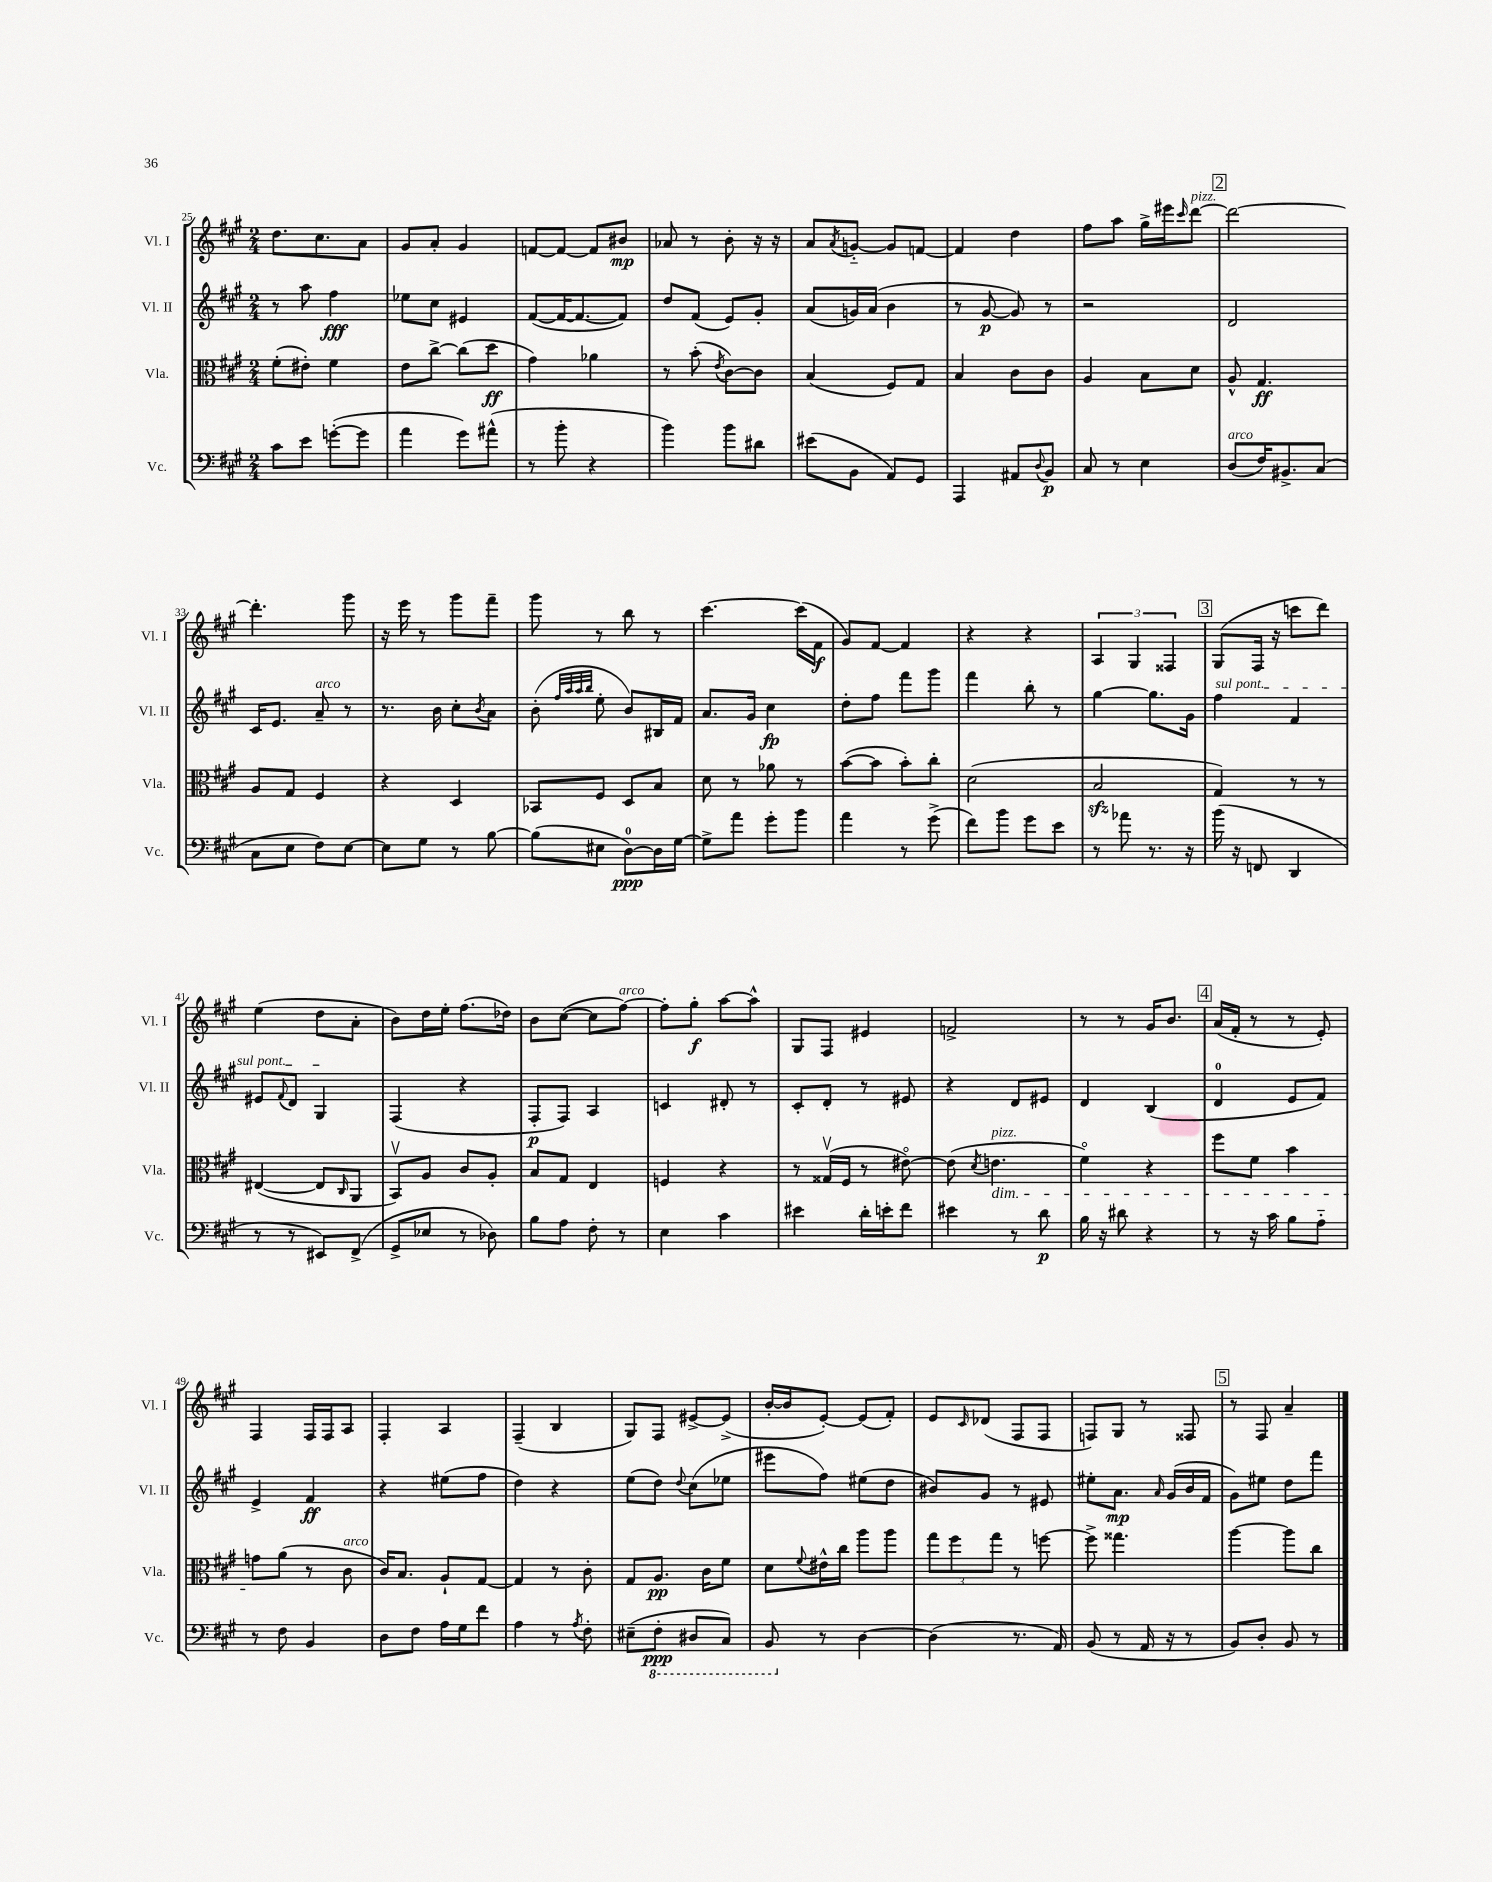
<<
\new StaffGroup <<
\new Staff = "s0" \with { instrumentName = "Vl. I" shortInstrumentName = "Vl. I" } {
    \clef treble \key a \major \numericTimeSignature \time 2/4
    d''8. cis''8. a'8 |
    gis'8 a'8-. gis'4 |
    f'8~ f'8~ f'8 bis'8\mp |
    aes'8 r8 b'8-. r16 r16 |
    a'8 \acciaccatura { a'8 } g'8~-_ g'8 f'8~ |
    f'4 d''4 |
    fis''8 a''8 gis''16-> eis'''16 \grace { cis'''16 } d'''8~^\markup { \italic "pizz." } |
    \mark \markup { \box "2" } d'''2~ |
    d'''4.-. gis'''8 |
    r16 e'''16 r8 gis'''8 fis'''8-- |
    gis'''8 r8 b''8 r8 |
    cis'''4.~ cis'''16( fis'16\f |
    gis'8) fis'8~ fis'4 |
    r4 r4 |
    \tuplet 3/2 { a4 gis4 fisis4 } |
    \mark \markup { \box "3" } gis8( fis16 r16 c'''8 d'''8) |
    e''4( d''8 a'8-. |
    b'8) d''16 e''16-. fis''8.( des''16) |
    b'8 cis''8~( cis''8 fis''8~^\markup { \italic "arco" }) |
    fis''8-. gis''8-.\f a''8~ a''8-^ |
    gis8 fis8 eis'4 |
    f'2-> |
    r8 r8 gis'16 b'8. |
    \mark \markup { \box "4" } a'16( fis'16-. r8 r8 e'8-.) |
    fis4 fis16 fis16 a8 |
    fis4-. a4 |
    fis4--( b4 |
    gis8) fis8 eis'8~-> eis'8->( |
    b'16~-. b'16 e'8~-.) e'8( fis'8-.) |
    e'8 \grace { cis'16 } des'8( fis8 fis8 |
    f8) gis8 r8 fisis8 |
    \mark \markup { \box "5" } r8 fis8 a'4-- \bar "|." |
}
\new Staff = "s1" \with { instrumentName = "Vl. II" shortInstrumentName = "Vl. II" } {
    \clef treble \key a \major \numericTimeSignature \time 2/4
    r8 a''8 fis''4\fff |
    ees''8 cis''8 eis'4 |
    fis'8~( fis'16~ fis'8.~ fis'8) |
    d''8 fis'8( e'8) gis'8-. |
    a'8( g'16) a'16( b'4 |
    r8 gis'8~\p gis'8) r8 |
    r2 |
    \mark \markup { \box "2" } d'2 |
    cis'16 e'8. a'8--^\markup { \italic "arco" } r8 |
    r8. b'16 cis''8-. \acciaccatura { b'8 } a'8 |
    b'8-.( \grace { fis''32 a''32 a''32 b''32 } e''8-. b'8) bis16 fis'16 |
    a'8. gis'16 cis''4\fp |
    d''8-. fis''8 fis'''8 gis'''8 |
    fis'''4 b''8-. r8 |
    gis''4~ gis''8. gis'16 |
    \mark \markup { \box "3" } \once \override TextSpanner.bound-details.left.text = \markup { \italic "sul pont." } fis''4\startTextSpan fis'4 |
    eis'8 \appoggiatura { fis'8 } d'8 gis4\stopTextSpan |
    fis4( r4 |
    fis8-.\p fis8) a4 |
    c'4 dis'8-. r8 |
    cis'8-. d'8-. r8 eis'8 |
    r4 d'8 eis'8 |
    d'4 b4( |
    \mark \markup { \box "4" } d'4-0 e'8 fis'8) |
    e'4-> fis'4\ff |
    r4 eis''8( fis''8 |
    d''4) r4 |
    e''8( d''8) \appoggiatura { d''8 } cis''8( ees''8 |
    eis'''8 fis''8) eis''8( d''8 |
    bis'8) gis'8 r8 eis'8 |
    eis''8-. a'8.\mp \grace { a'16 } gis'16( b'16 fis'16 |
    \mark \markup { \box "5" } gis'8) eis''8 d''8 fis'''8 \bar "|." |
}
\new Staff = "s2" \with { instrumentName = "Vla." shortInstrumentName = "Vla." } {
    \clef alto \key a \major \numericTimeSignature \time 2/4
    fis'8-.( eis'8-.) fis'4 |
    e'8 cis''8~-> cis''8( d''8\ff |
    gis'4) aes'4 |
    r8 b'8-.( \acciaccatura { e'8 } cis'8~) cis'8 |
    b4( fis8) gis8 |
    b4 cis'8 cis'8 |
    a4 b8 d'8 |
    \mark \markup { \box "2" } a8-^ gis4.\ff |
    a8 gis8 fis4 |
    r4 d4 |
    bes,8 fis8 d8 b8 |
    d'8 r8 aes'8 r8 |
    b'8~( b'8 b'8-.) cis''8-. |
    d'2( |
    b2\sfz |
    \mark \markup { \box "3" } gis4) r8 r8 |
    eis4~( eis8 \grace { cis16 } a,8 |
    b,8\upbow) a8 cis'8 a8-. |
    b8 gis8 e4 |
    f4 r4 |
    r8 gisis16\upbow( fis16 r8 eis'8~\flageolet) |
    eis'8( \acciaccatura { d'8 } e'4.\dim^\markup { \italic "pizz." } |
    fis'4\flageolet) r4 |
    \mark \markup { \box "4" } fis''8 fis'8 b'4 |
    g'8\! a'8( r8 cis'8^\markup { \italic "arco" } |
    cis'16) b8. a8-! gis8~ |
    gis4 r8 cis'8-. |
    gis8 a8.\pp cis'16 fis'8 |
    d'8 \appoggiatura { fis'8 } eis'16-^ cis''16 a''8 a''8 |
    \tuplet 3/2 { gis''8 fis''8 gis''8 } r8 f''8~ |
    f''8-> gisis''4. |
    \mark \markup { \box "5" } a''4~ a''8 cis''8 \bar "|." |
}
\new Staff = "s3" \with { instrumentName = "Vc." shortInstrumentName = "Vc." } {
    \clef bass \key a \major \numericTimeSignature \time 2/4
    cis'8 e'8 g'8~-.( g'8 |
    a'4 gis'8) ais'8-^( |
    r8 b'8-. r4 |
    b'4) b'8 dis'8 |
    eis'8( b,8 a,8) gis,8 |
    a,,4 ais,8 \appoggiatura { d8 } b,8\p |
    cis8 r8 e4 |
    \mark \markup { \box "2" } d8^\markup { \italic "arco" }( fis16) bis,8.-> cis8( |
    cis8 e8 fis8) e8~ |
    e8 gis8 r8 b8~ |
    b8( eis8 d8-0~\ppp) d16 gis16~ |
    gis8-> a'8 gis'8-. b'8 |
    a'4 r8 gis'8->( |
    fis'8) b'8 gis'8 e'8 |
    r8 aes'8 r8. r16 |
    \mark \markup { \box "3" } b'16( r16 f,8 d,4 |
    r8 r8 eis,8) fis,8->( |
    gis,8-> ees8 r8 des8) |
    b8 a8 fis8-. r8 |
    e4 cis'4 |
    eis'4 d'16-. e'16-. fis'8 |
    eis'4 r8 d'8\p |
    b16 r16 dis'8 r4 |
    \mark \markup { \box "4" } r8 r16 cis'16 b8 a8-_ |
    r8 fis8 b,4 |
    d8 fis8 a16 gis16 fis'8 |
    a4 r8 \acciaccatura { a8 } fis8-. |
    eis8--( \ottava #-1 fis,8-.\ppp dis,8 cis,8) |
    b,,8 \ottava #0 r8 d4~ |
    d4( r8. a,16) |
    b,8( r8 a,16 r16 r8 |
    \mark \markup { \box "5" } b,8) d8-. b,8 r8 \bar "|." |
}
>>
>>
\layout { \context { \Score currentBarNumber = #25 } }
